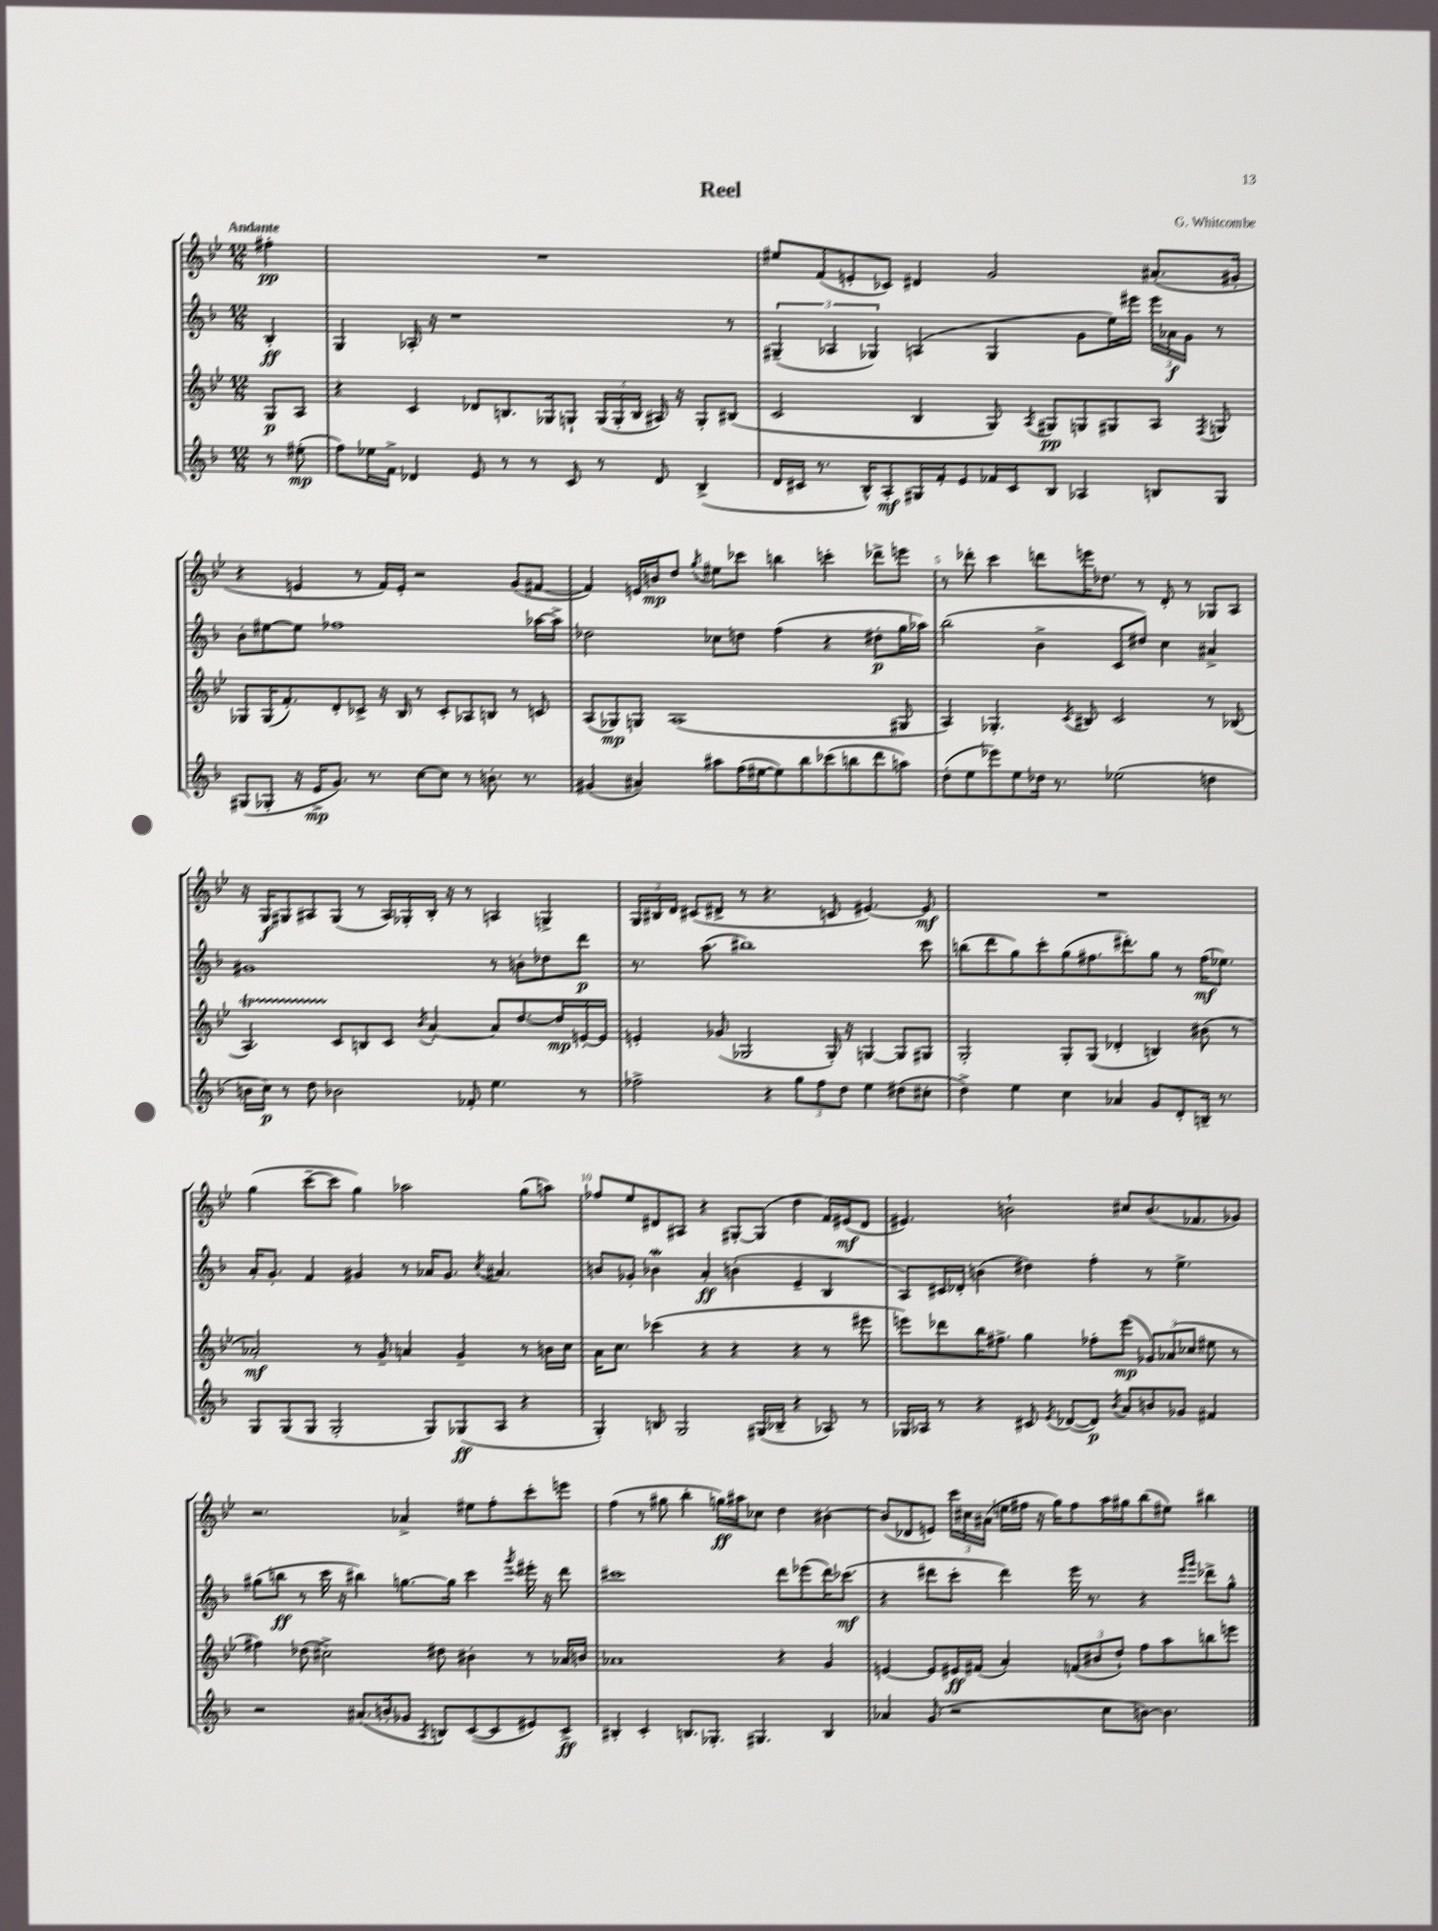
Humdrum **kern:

**kern	**kern	**kern	**kern
*staff4	*staff3	*staff2	*staff1
*clefG2	*clefG2	*clefG2	*clefG2
*k[b-]	*k[b-e-]	*k[b-]	*k[b-e-]
*M12/8	*M12/8	*M12/8	*M12/8
8r	8G	4B-'	4ff#'
(8ee#'	8A	.	.
=	=	=	=
8ff)	4r	4G	1.r
16ee-	.	.	.
16f^	.	.	.
4d-	4c	16A-'	.
.	.	16r	.
.	.	1r	.
8e	8d-	.	.
8r	8.B	.	.
8r	.	.	.
.	16G-	.	.
8c	8G`	.	.
8r	(24G	.	.
.	24G'	.	.
.	24B	.	.
8d-	16A#)	.	.
.	16r	.	.
(4B-^	8G'	.	.
.	(8B#	8r	.
=	=	=	=
16d	2c	(6G#~	8ee#
16c#	.	.	.
8.r	.	.	(8f
.	.	6A-	.
.	.	.	8e'
16B-^^)	.	.	.
.	.	6G-)	.
8A'	.	.	8c-)
16G#	4B-	(4A	4d#
16f'	.	.	.
8e	.	.	.
16f-	8G)	4G-	2g
16c#	.	.	.
.	8qA	.	.
8B-	8G#	.	.
4A-	8G	8g	.
.	8G#	16ee)	.
.	.	16eee#	.
8B	8A	24eee#	(8.a#'
.	.	24a-	.
.	.	24g	.
.	8qF	.	.
8G#	8G	8r	.
.	.	.	16g#'
=	=	=	=
(8G#	8G-	8b-'	4r
8G-'	(16G-	[8ee#	.
.	8.f')	.	.
16r	.	8ee#]	4e
16e^	.	.	.
8.g)	8d'	1ff-	.
.	8c-^	.	8r
8.r	.	.	.
.	16r	.	16f)
.	16B-	.	16e'
[8cc	8r	.	2r
8cc]	8c-'	.	.
8r	8A-	.	.
8.b'	8B	.	.
.	8r	.	(8g
8.r	.	.	.
.	8c	[16aa-	[8f#
.	.	16aa-^]	.
=	=	=	=
(4g#	(8A	2dd-	4f#])
.	8G-)	.	.
4a#~)	8G	.	16e
.	.	.	16b
.	(1A	.	8dd
.	.	.	8qgg
8aa#	.	8cc-	8ee#
(16ff	.	8dd	8ccc-
[16ee#	.	.	.
8ee#])	.	(4ff	4bb
8bb-	.	.	.
(8ccc-	.	4r	4ccc'
8bb	.	.	.
8ddd	.	8dd#'	8ddd-^
8aa)	8G#	16gg	8eee
.	.	16aa-)	.
=	=	=	=
(8dd'	4A)	(2bb-	8r
8ee	.	.	8ddd-'
8eee-)	4.G-'	.	4ccc
8ee	.	.	.
16dd-	.	4b-^	8ddd
8.r	.	.	.
.	8qc	.	.
.	8B#	.	16eee
.	.	.	8.dd-
(2ee-	2c	8c	.
.	.	8dd#)	8r
.	.	4cc	8d'
.	.	.	8r
4dd	8r	4a#^	8G-
.	(8B-	.	8A
=	=	=	=
16b	4.A)	1g#	16r
16cc)	.	.	16G
8r	.	.	8G#
8dd	.	.	8A#
2b-	8c	.	(8G#
.	8B	.	8r
.	8c	.	16A#)
.	.	.	16G-'
.	8qb-	.	.
.	[4a'	.	16B-'
.	.	.	16r
8f-'	.	.	8r
4.ee	8a]	8r	4A
.	[8.dd	8b'	.
.	.	8dd-	4G^
.	16dd]	.	.
8r	[16e'	8ddd	.
.	16e]	.	.
=	=	=	=
2ff-^	4e'	8.r	24G
.	.	.	24B#
.	.	.	24d
.	.	.	(8c#
.	.	(8.aa	.
.	(8g-	.	8d#^
.	2G-	1bb#)	8r
4r	.	.	4.r
12gg	.	.	.
12ff-	.	.	.
.	16G-')	.	8c
12dd	.	.	.
.	16r	.	.
4ee	[4G	.	[4.e#)
(8dd#	8G]	.	.
8cc#'	8G#	8ccc	8e#]
=	=	=	=
4dd^)	2G'	(8bb	1.r
.	.	8ddd	.
4ee	.	8gg)	.
.	.	8ccc'	.
4cc	8G'	(8gg	.
.	(8G	8.ff#	.
4a-	4d-'	.	.
.	.	8.ddd#')	.
8g	4B)	8gg	.
8d'	.	8r	.
16B~	(8b#	(16ff#	.
8.r	.	8.ee-)	.
.	8r	.	.
=	=	=	=
8G	2a-')	16a'	(4gg
.	.	8.g'	.
(8G	.	.	.
8G	.	4f	[8ccc~
2G'	.	.	8ccc]
.	8r	4g#	4gg)
.	8g~	.	.
.	4a	8r	2aa-
8G)	.	16a-	.
.	.	8.g#	.
(8G-	4g~	.	.
.	.	8qcc	.
8A	.	4.a#	.
4r	8r	.	(8gg
.	16b	.	8aa)
.	16cc	.	.
=	=	=	=
4G')	16a	8b	8ff-
.	8.cc	.	.
.	.	8g-'	8ee-
8B	(4ccc-	4b-	8d#
2G	.	.	8A#
.	4r	4a'	4r
.	4r	(4b'	[8G#'
(16G#	.	.	(8G#]
16B-~	.	.	.
4r	4r	4e~	4dd
8A-)	8r	4B-	16f)
.	.	.	(16e#
8r	8eee#	.	8d#
=	=	=	=
16G-	8eee)	8A)	4.e#)
16A-	.	.	.
8r	8ddd-	16c#	.
.	.	16d-'	.
4r	16bb-	(4b	.
.	8.ff#^	.	.
.	.	.	2b`
8c#	4gg	4dd#)	.
8qe	.	.	.
([8d-	.	.	.
8d-])	8ff-'	4ff'	.
8qb-	.	.	.
8a	(8eee	.	8cc#
8b	12g-)	8r	(8.b
.	(12a-	.	.
8g-	.	4.ee^	.
.	12cc-	.	.
.	.	.	8.f-
4f#	8ee#	.	.
.	8r	.	8g-)
=	=	=	=
2r	4ff#)	(8gg#	2.r
.	.	8bb	.
.	(8dd-	8r	.
.	2cc#^)	16ccc	.
.	.	16r	.
(8.a#	.	4bb#)	.
16b'	.	.	.
8g-	.	[8.gg	4a-^
8qA	.	.	.
8B)	8dd#	.	.
.	.	16gg]	.
([8c	4b#'	4ccc	8ee#
8c]	.	.	8ff'
.	.	8qggg	.
8e#)	8r	16eee#'	8ccc'
.	.	16r	.
8c^	16a-	8ddd	8eee
.	16b	.	.
=	=	=	=
4B#'	1a-	1ccc#	(4ff
4c'	.	.	8r
.	.	.	8gg#
8.B	.	.	4bb-'
8.G-'	.	.	.
.	.	.	16gg)
.	.	.	16aa#
4.G#	.	.	8cc-
.	4r	8ddd	4dd
.	.	(8eee-	.
4B	4g	16ddd)	[4b#'
.	.	(8.ccc-	.
=	=	=	=
4a-	[4e	4r	(8b#]
.	.	.	8d-
(8g	8e]	8ddd#	8e)
2r	16e#	8ccc'	24ccc
.	.	.	24cc#
.	(16f#	.	.
.	.	.	(24a#
.	4a')	4ddd#)	16ee
.	.	.	16ff#
.	.	.	16r
.	.	.	16gg)
.	(12f	16eee	8ff#
.	.	8.r	.
.	12b#	.	.
8cc	.	.	16aa
.	12dd`)	.	.
.	.	.	16gg#
[8b)	8ff	4r	(8bb-
4.b]	8aa	.	8ee#)
.	.	16qqeee	.
.	.	16qqggg	.
.	8bb	8ddd-^	4bb#
.	8eee	8gg^^	.
==	==	==	==
*-	*-	*-	*-
